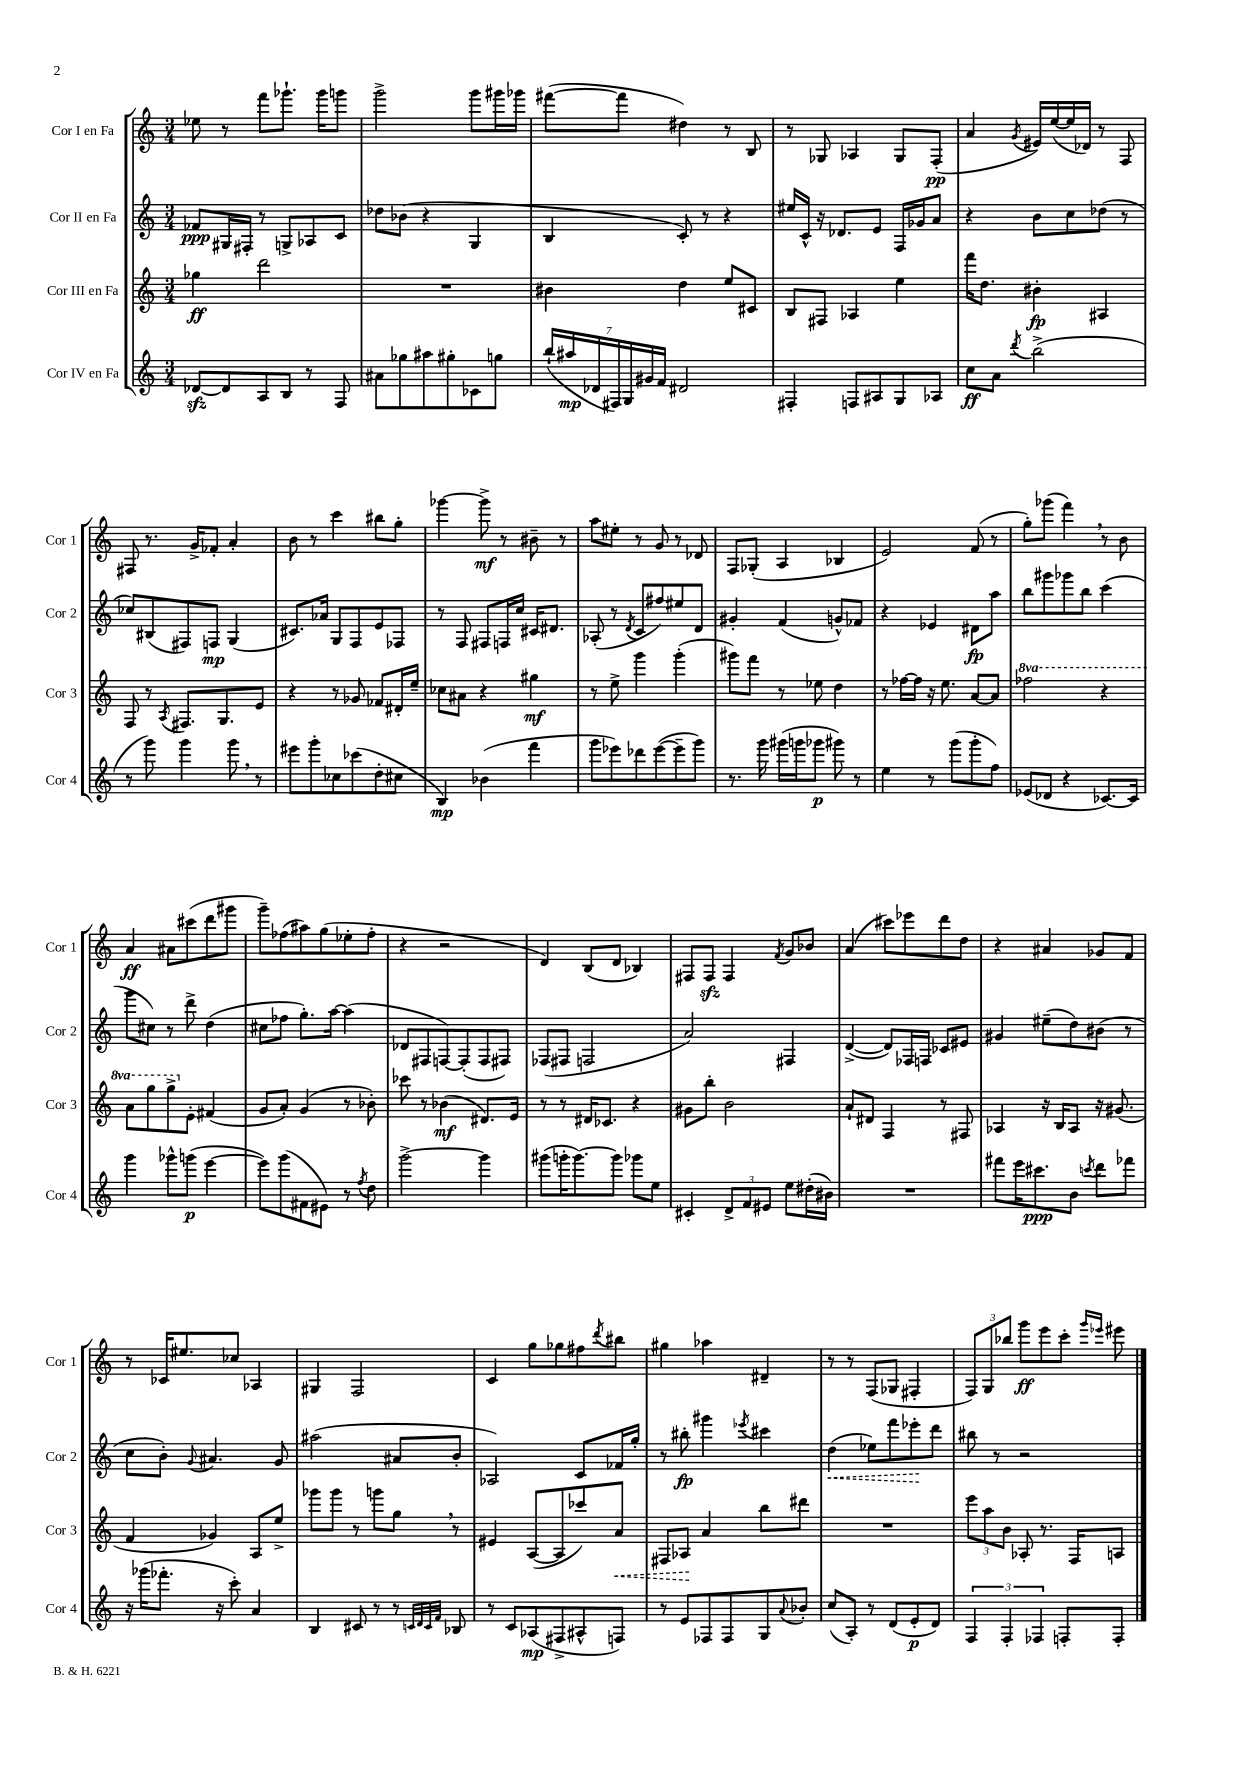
<<
\new StaffGroup <<
\new Staff = "s0" \with { instrumentName = "Cor I en Fa" shortInstrumentName = "Cor 1" } {
    \clef treble \key c \major \numericTimeSignature \time 3/4
    ees''8 r8 f'''8 ges'''8.-! ges'''16 g'''8 |
    g'''2-> g'''8 gis'''16 ges'''16 |
    fis'''8~( fis'''8 dis''4) r8 b8 |
    r8 ges8 aes4 ges8 f8-.\pp( |
    a'4 \acciaccatura { g'8 } eis'16) e''16~( e''16 des'16) r8 f8 |
    fis8 r8. g'16-> fes'8-. a'4-. |
    b'8 r8 c'''4 bis''8 g''8-. |
    ges'''4~ ges'''8->\mf r8 bis'8-- r8 |
    a''8 eis''8-. r8 g'8 r8 des'8 |
    f8 ges8-.( a4 bes4 |
    e'2) f'8( r8 |
    g''8-.) ges'''8( f'''4) \breathe r8 b'8 |
    a'4\ff ais'8 cis'''8( d'''8 gis'''8 |
    g'''8--) fes''8( ais''8) g''8( ees''8-. fes''8-. |
    r4 r2 |
    d'4) b8( d'8 bes4) |
    fis8 fis8\sfz fis4 \acciaccatura { f'8 } g'8 bes'8 |
    a'4( cis'''8) ees'''8 d'''8 d''8 |
    r4 ais'4 ges'8 f'8 |
    r8 ces'16 eis''8. ces''8 aes4 |
    gis4 f2 |
    c'4 g''8 ges''8 fis''8 \acciaccatura { d'''8 } bis''8 |
    gis''4 aes''4 dis'4-- |
    r8 r8 f8( ges8 fis4-. |
    \tuplet 3/2 { f8) g8 bes''8 } g'''8\ff e'''8 c'''8-. \grace { g'''16 ees'''16 } eis'''8 \bar "|." |
}
\new Staff = "s1" \with { instrumentName = "Cor II en Fa" shortInstrumentName = "Cor 2" } {
    \clef treble \key c \major \numericTimeSignature \time 3/4
    fes'8\ppp gis16 fis16-. r8 g8-> aes8 c'8 |
    des''8 bes'8( r4 g4 |
    b4 c'8-.) r8 r4 |
    eis''16 c'16-^ r16 des'8. e'8 f16 ges'16 a'8 |
    r4 b'8 c''8 des''8( r8 |
    ces''8) bis8( fis8) f8\mp g4( |
    cis'8.) aes'16 g8 f8 e'8 fes8 |
    r8 f8 fis8 f16 c''16 cis'16 dis'8. |
    aes8-.( r8 \acciaccatura { d'8 } c'8 fis''8) eis''8 d'8 |
    gis'4-. f'4( g'8-^) fes'8 |
    r4 ees'4 dis'8\fp a''8 |
    b''8 gis'''8 ges'''8 b''8 c'''4( |
    g'''8 cis''8) r8 d'''8-> d''4( |
    cis''8 fes''8 g''8.-.) a''16~ a''4( |
    des'8 fis8 f8~) f8-.( f8 fis8) |
    fes8( fis8 f2 |
    a'2) fis4 |
    d'4~->( d'8) fes16 f16 ces'8 eis'8 |
    gis'4 eis''8--( d''8) bis'8( r8 |
    c''8 b'8-.) \appoggiatura { g'8 } ais'4. g'8 |
    ais''2( ais'8 b'8-. |
    aes2) c'8 fes'16 g''16-. |
    r8 bis''8-.\fp gis'''4 \acciaccatura { ees'''8 } cis'''4 |
    \once \override Hairpin.style = #'dashed-line d''4\<( ees''8) f'''8 ees'''8-.\! d'''8 |
    bis''8 r8 r2 \bar "|." |
}
\new Staff = "s2" \with { instrumentName = "Cor III en Fa" shortInstrumentName = "Cor 3" } {
    \clef treble \key c \major \numericTimeSignature \time 3/4 \set Staff.ottavationMarkups = #ottavation-simple-ordinals
    ges''4\ff d'''2 |
    R2. |
    bis'4 d''4 e''8 cis'8 |
    b8 fis8 aes4 e''4 |
    f'''16 d''8. bis'4-.\fp ais4 |
    f8 r8 \acciaccatura { a8 } fis8. g8. e'8 |
    r4 r8 ges'8 fes'8 dis'16-. e''16-- |
    ces''8 ais'8 r4 gis''4\mf |
    r8 e''8-> g'''4 g'''4-.( |
    gis'''8) f'''8 r8 ees''8 d''4 |
    r8 fes''16~ fes''16 r16 e''8. a'8~ a'8 |
    \ottava #1 fes'''2 r4 |
    a''8 g'''8 g'''8-> \ottava #0 e'8-. fis'4( |
    g'8 a'8-.) g'4( r8 bes'8-.) |
    ces'''8 r8 bes'4\mf( dis'8.) e'16 |
    r8 r8 dis'16 ces'8. r4 |
    gis'8 b''8-. b'2 |
    a'8-! dis'8 f4 r8 fis8 |
    aes4 r16 b16 aes8 r16 gis'8.( |
    f'4 ges'4) a8 e''8-> |
    ges'''8 ges'''8 r8 g'''8 g''8 \breathe r8 |
    eis'4 a8~( a8 ces'''8) \once \override Hairpin.style = #'dashed-line a'8\< |
    fis8 aes8\! a'4 b''8 dis'''8 |
    R2. |
    \tuplet 3/2 { e'''8 a''8 b'8 } aes8-. r8. f16 a8 \bar "|." |
}
\new Staff = "s3" \with { instrumentName = "Cor IV en Fa" shortInstrumentName = "Cor 4" } {
    \clef treble \key c \major \numericTimeSignature \time 3/4
    des'8~\sfz des'8 a8 b8 r8 f8 |
    ais'8 ges''8 ais''8 gis''8-. ces'8 g''8 |
    \tuplet 7/4 { b''16-!( ais''16\mp des'16 fis16) g16 gis'16 f'16 } dis'2 |
    fis4-. f8 ais8 g8 aes8 |
    c''8\ff a'8 \acciaccatura { d'''8 } b''2->( |
    r8 g'''8) g'''4 g'''8 \breathe r8 |
    eis'''8 g'''8-. ces''8 ces'''8( d''8-. cis''8 |
    b4\mp) bes'4( f'''4 |
    g'''8 ees'''8) des'''8 ees'''8~( ees'''8-- g'''8) |
    r8. g'''16 gis'''16( g'''16 ges'''8\p gis'''8) r8 |
    e''4 r8 g'''8( g'''8-. f''8) |
    ees'8( des'8 r4 ces'8.~) ces'16 |
    g'''4 ges'''8-^ g'''8\p( e'''4~ |
    e'''8) g'''8( fis'8 eis'8) r8 \acciaccatura { f''8 } d''8 |
    g'''2~-> g'''4 |
    gis'''8( g'''16-. g'''8.~) g'''8 ges'''8 e''8 |
    cis'4-. \tuplet 3/2 { d'8-> f'8 eis'8 } e''8 dis''16-.( bis'16) |
    R2. |
    fis'''8 e'''16 cis'''8.\ppp b'8 \acciaccatura { c'''8 } d'''8 fes'''8 |
    r16 ges'''16( fes'''8.-. r16 c'''8-.) a'4 |
    b4 cis'8 r8 r8 \grace { c'32 d'32 c'32 f'32 } bes8 |
    r8 c'8 aes8\mp( fis8-> ais8-^ f8) |
    r8 e'8 fes8 fes8 g8 \appoggiatura { a'8 } bes'8-. |
    c''8( a8-.) r8 d'8( e'8-.\p d'8) |
    \tuplet 3/2 { f4 f4-. fes4 } f8-. f8-. \bar "|." |
}
>>
>>
\layout { \context { \Score \remove "Bar_number_engraver" } }
